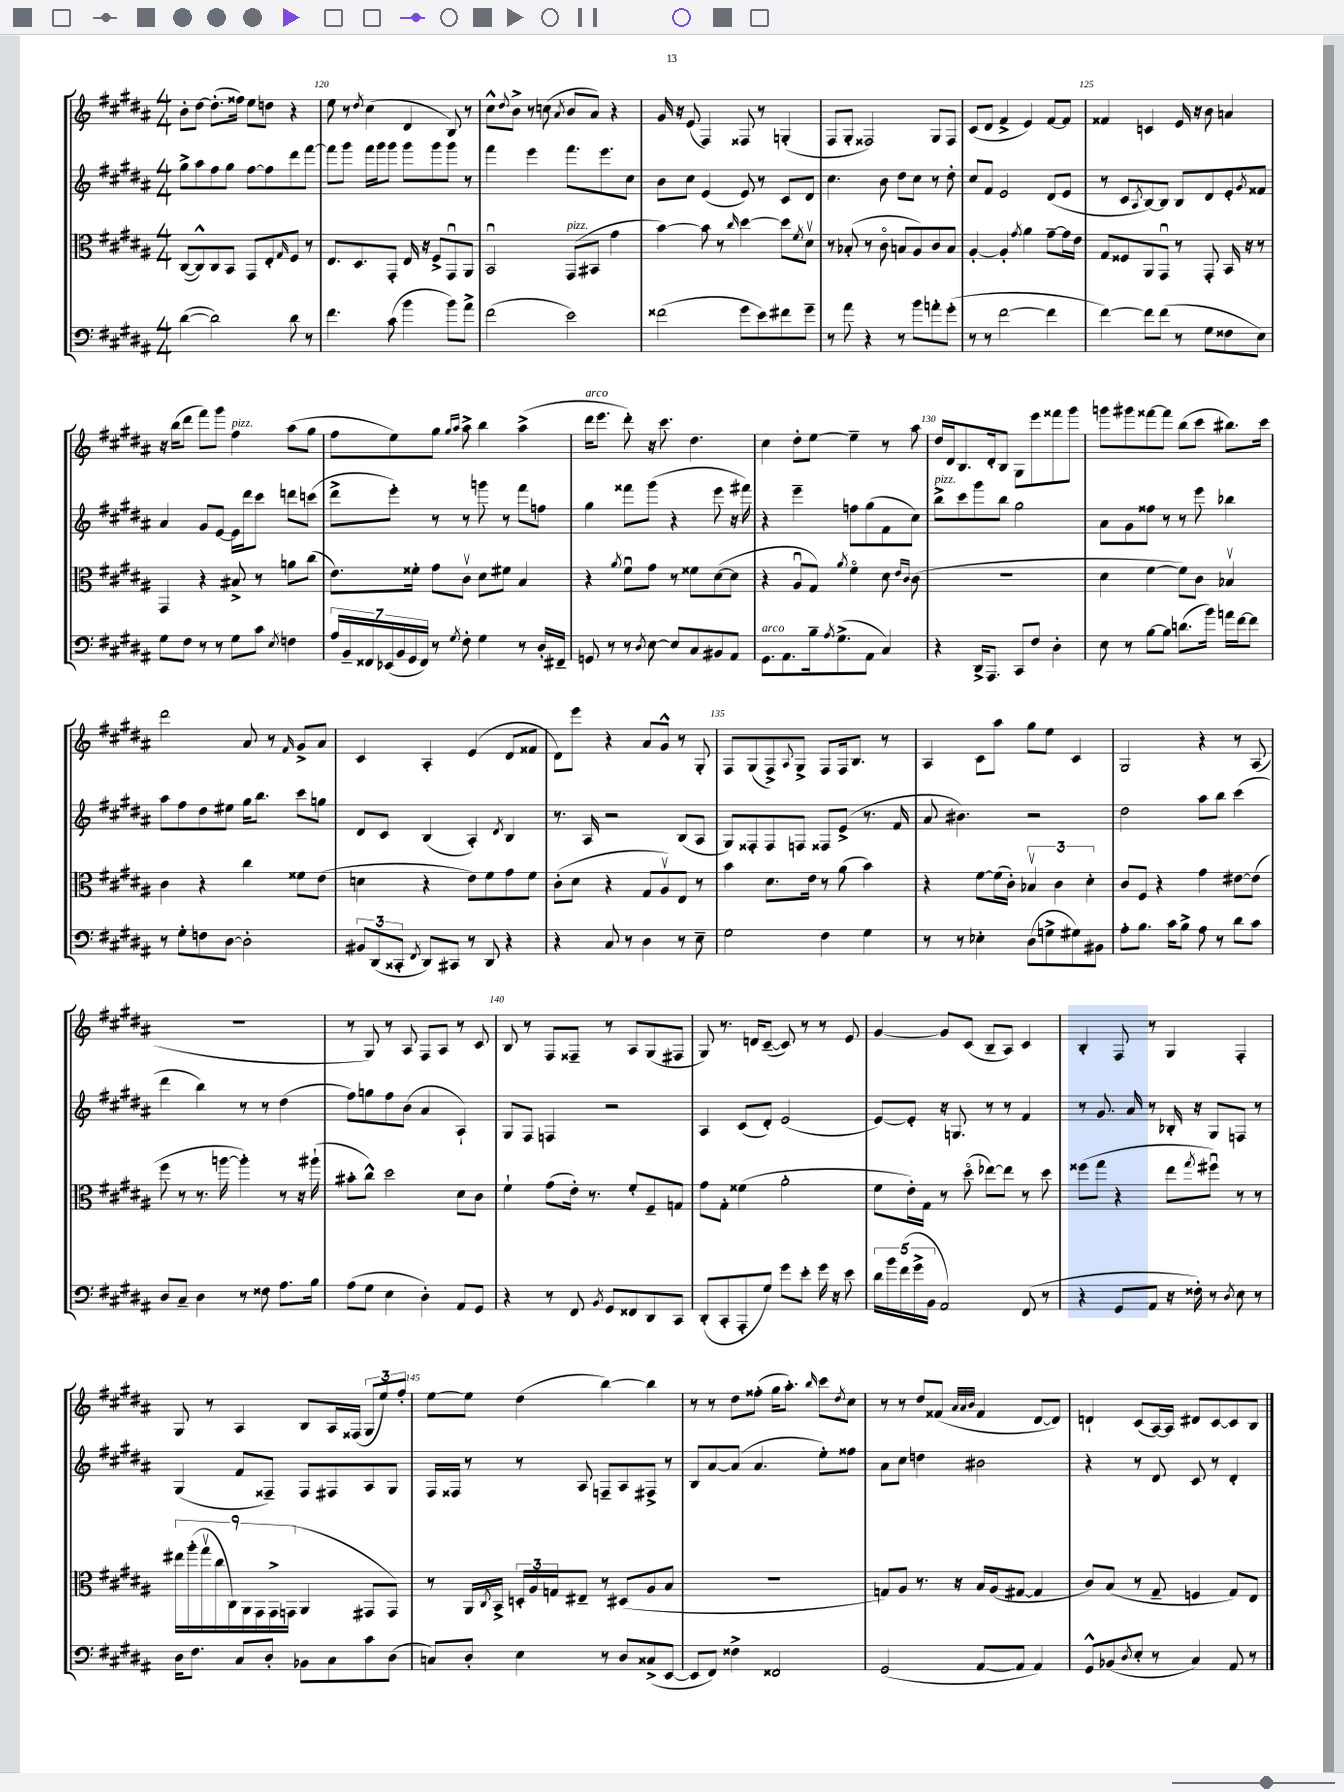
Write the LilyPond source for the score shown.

<<
\new StaffGroup <<
\new Staff = "s0" {
    \clef treble \key b \major \numericTimeSignature \time 4/4
    b'8-. dis''8~ dis''8.-.( fisis''16) e''8 d''8 r4 |
    e''8 r8 \acciaccatura { dis''8 } cis''4( dis'4 b8) r8 |
    cis''8-^ \appoggiatura { dis''8 } b'8-> r8 c''8( \acciaccatura { ais'8 } b'8 ais'8) r4 |
    gis'16 r16 e'8( fis4) fisis8 r8 g4-.( |
    fis8 gis8-. fisis2) gis8 fisis8 |
    cis'8( dis'8 fis'4-> e'4) fis'8~ fis'8 |
    fisis'4 c'4 e'16 r16 b'8 a'4 |
    r16 b''16( dis'''8 fis'''8) gis'''8 fis''4^\markup { \italic "pizz." } ais''8( gis''8 |
    fis''8 e''8) gis''8 \grace { gis''16 ais''16 } ais''8-> b''4 ais''4->( |
    dis'''16^\markup { \italic "arco" } e'''8. dis'''8-.) r16 cis'''8. dis''4. |
    cis''4 dis''8-. e''8~ e''4-- r8 ais''8 |
    dis''16 dis'16 b8. dis'16-. b8 gis8 e'''8 fisis'''8 gis'''8 |
    g'''8 gis'''8 fisis'''8~ fisis'''8 b''8( cis'''8 bis''8.) cis'''16 |
    dis'''2 ais'8 r8 \grace { fis'16 } gis'8-> ais'8 |
    cis'4 ais4-. e'4( dis'8 fisis'8 |
    dis'8) e'''8 r4 ais'8 gis'8-^ r8 gis8-. |
    fis8 gis8( fis8->) \appoggiatura { ais8 } gis8-> fis8 fis16 b8. r8 |
    ais4 cis'8 ais''8 gis''8 e''8 cis'4 |
    gis2 r4 r8 ais8( |
    R1 |
    r8 gis8) r8 ais8 fis8 ais8 r8 cis'8 |
    b8 r8 fis8 fisis8-- r8 ais8 gis8( fis8 |
    gis8) r8. d'16 cis'8~--( cis'8) r8 r8 e'8 |
    gis'4~ gis'8 cis'8( b8-- ais8) cis'4 |
    b4-. fis8 r8 gis4 fis4-. |
    gis8 r8 ais4 b8 ais16 fisis16( \tuplet 3/2 { gis8 e''8) fis''8-. } |
    e''8~ e''8 dis''4( b''4~) b''4 |
    r8 r8 dis''8 fisis''8-.( gis''16 ais''8.-.) \grace { b''16 } cis'''8 \acciaccatura { dis''8 } cis''8 |
    r8 r8 dis''8 fisis'8( \grace { ais'32 ais'32 b'32 } fisis'4 dis'8~ dis'8) |
    d'4-! cis'8( ais16~) ais16 dis'8 cis'8~ cis'8 b8 \bar "|." |
}
\new Staff = "s1" {
    \clef treble \key b \major \numericTimeSignature \time 4/4
    gis''8-> ais''8 fis''8 gis''8 fis''8~ fis''8 dis'''8 fis'''8~ |
    fis'''8 gis'''8 fis'''16 gis'''16 gis'''8 gis'''8 gis'''8 gis'''8 r8 |
    fis'''4 e'''4 fis'''8. e'''8. cis''8 |
    b'8 cis''8 e'4( e'8) r8 cis'8 dis'8 |
    cis''4. b'8 dis''8 cis''8 r8 dis''8-. |
    cis''8 fis'8 e'2 dis'8( e'8 |
    r8 cis'8 \acciaccatura { ais8 } b8~) b8 b8 dis'8 e'8-. \acciaccatura { gis'8 } fisis'8 |
    ais'4 gis'8 e'8~ e'16 dis'''16 cis'''8 d'''8 c'''8( |
    dis'''8-> e'''8-.) r8 r8 g'''8 r8 fis'''8 f''8 |
    gis''4 fisis'''8 gis'''8( r4 e'''8 r16 fis'''16) |
    r4 e'''4-- f''8 gis''8( fis'8 cis''8) |
    b''8->^\markup { \italic "pizz." } cis'''8 gis'''8 b''8 gis''2 |
    ais'8 gis'8 fisis''8 r8 r8 e'''8 bes''4 |
    ais''8 fis''8 dis''8 eis''8 gis''16 b''8. cis'''8 g''8 |
    dis'8 cis'8 b4( ais4-.) \acciaccatura { dis'8 } b4 |
    r8. ais16 r2 b8( ais8 |
    gis8) fisis8-. fisis8 f8 fisis8 e'8->( r8. fis'16 |
    ais'8 bis'4.) r2 |
    dis''2 ais''8 b''8 cis'''4( |
    dis'''4 b''4) r8 r8 dis''4( |
    fis''8) g''8 fis''8 b'8( ais'4 ais4-!) |
    gis8 fis8 f4 r2 |
    ais4 cis'8( dis'8-.) e'2( |
    e'8~) e'8-. r16 g8. r8 r8 fis'4 |
    r8 gis'8. ais'16 r8 bes16-. r16 gis8 f8 r8 |
    gis4( fis'8 fisis8--) fisis8 fis8 ais8 gis8 |
    fis16 fisis16 r8 r8 ais8 f8-- ais8 fis8-> r8 |
    b8 ais'8~ ais'8( ais'4. e''8-.) fisis''8 |
    ais'8 cis''8 d''4 bis'2 |
    r4 r8 dis'8 cis'8 r8 dis'4-. \bar "|." |
}
\new Staff = "s2" {
    \clef alto \key b \major \numericTimeSignature \time 4/4
    cis8~( cis8-^) cis8 b,8 gis,8 e8-. \grace { gis16 } fis8 r8 |
    e8. dis8. gis,8-. e16 r16 fis8-> gis,8\downbow ais,8 |
    b,2\downbow gis,8^\markup { \italic "pizz." }( bis,8 gis'4 |
    b'4~) b'8 r8 \grace { cis''16 } dis''4~ dis''8 \acciaccatura { fis'8 } dis'8\upbow |
    r8 bes8-.( r8 cis'8\flageolet b8 ais8) cis'8 b8 |
    ais4~-. ais4-. \acciaccatura { gis'8 } ais'4 gis'8~-- gis'16 e'16 |
    gis8 fisis8 ais,8 gis,8\downbow r8 gis,8-. b,16 r16 r8 |
    gis,4 r4 bis8-> r8 a'8 cis''8( |
    e'8.) fisis'16-. gis'8 cis'8\upbow dis'8 fis'8 b4 |
    r4 \acciaccatura { ais'8 } fis'8\downbow gis'8 r8 fisis'8 dis'8~( dis'8 |
    r4 ais8\downbow gis8) \acciaccatura { ais'8 } fis'4\flageolet dis'8 \grace { e'16 cis'16 } cis'8( |
    R1 |
    dis'4 fis'4~ fis'8) cis'8 bes4\upbow |
    cis'4 r4 cis''4 fisis'8 e'8( |
    d'4 r4 e'8) fis'8 gis'8 fis'8 |
    cis'8-.( dis'8 r4 gis8 ais8\upbow) e8 r8 |
    b'4 dis'8. e'16 r8 ais'8( b'4) |
    r4 fis'8~ fis'16( cis'16-.) \tuplet 3/2 { bes4\upbow cis'4 dis'4-. } |
    cis'8 fis8 r4 gis'4 eis'8~ eis'8( |
    fis''8 r8 r8. a''16~ a''4-.) r8 r16 ais''16-!( |
    bis'8-. cis''8-^) dis''2 dis'8 cis'8 |
    fis'4-! gis'8( e'16-.) r8. fis'8-. fis8-- g8 |
    gis'8 gis8-. fisis'4( ais'2-. |
    fis'8 e'16-.) gis16 r8 dis''8\flageolet( ees''8~) ees''8 r8 dis''8 |
    fisis''8( gis''8 r4 e''8 \acciaccatura { gis''8 } fis''8\downbow) r8 r8 |
    \tuplet 9/8 { eis''16 ais''16-.( gis''16\upbow cis''16 cis16) ais,16 gis,16 gis,16-> g,16( } ais,4 gis,8 gis,8) |
    r8 ais,16 \acciaccatura { cis8 } b,16-> \tuplet 3/2 { d16-. ais16 g16 } eis8-- r8 dis8( ais8 b8 |
    R1 |
    g8) ais8 r8. r16 b16 ais16( gis8~ gis4 |
    cis'8) b8( r8 gis8-- f4 gis8) e8 \bar "|." |
}
\new Staff = "s3" {
    \clef bass \key b \major \numericTimeSignature \time 4/4
    dis'4~( dis'2) dis'8 r8 |
    fis'4. cis'8( b'4 b'8) ais'8-> |
    fis'2( e'2) |
    fisis'2( gis'8 e'8) fis'8 gis'8-- |
    r8 ais'8 r4 r8 b'8 a'8-. gis'8-.( |
    r8 r8 fis'2~ fis'4 |
    fis'4~) fis'8 fis'8( r8 gis8 fisis8 e8) |
    gis8 fis8 r8 r8 gis8 cis'8 \acciaccatura { e8 } f4 |
    \tuplet 7/4 { ais16 b,16-- fisis,16 ees,16( b,16 gis,16 fisis,16) } r8 \acciaccatura { gis8 } fis8-. gis4 r8 dis16-. fis,16-- |
    g,8 r8 r8 \acciaccatura { dis8 } e8~ e8 cis8 bis,8 ais,8 |
    gis,8.^\markup { \italic "arco" } ais,8. b16-- \acciaccatura { ais8 } gis8.->( ais,8 cis4) |
    r4 dis,16-> ais,,8. cis,8 fis8 dis4-. |
    e8 r8 b8~ b8 d'8.( b'16) a'16 fis'16~ fis'8 |
    r8 gis8-. f8 dis8~ dis2-. |
    \tuplet 3/2 { bis,8 dis,8( cisis,8-. } \acciaccatura { fis,8 } dis,8) cis,8 r8 dis,8 r4 |
    r4 cis8 r8 dis4 r8 e8-- |
    gis2 fis4 gis4 |
    r8 r8 ees4-. dis8( g8-> gis8) bis,8 |
    ais8-. b8. cis'16 b8-> ais8 r8 dis'8 cis'8 |
    dis8 cis8-- dis4 r8 fisis8 ais8. b16 |
    ais8( gis8 e4 dis4-.) ais,8 gis,8 |
    r4 r8 fis,8 \acciaccatura { b,8 } gis,8 fisis,8 dis,8 cis,8 |
    dis,8-.( cis,8-. ais,,8-. gis8) gis'8 e'8-. gis'16 r16 e'8 |
    \tuplet 5/4 { dis'16 b'16 fis'16( gis'16-> b,16 } ais,2) fis,8( r8 |
    r4 gis,8 ais,8 r16 fisis16-.) r8 \acciaccatura { dis8 } e8 r8 |
    dis16 fis8. cis8 dis8-. bes,8 cis8 cis'8 dis8( |
    c8) dis8-. e4 r8 dis8 cisis8->( e,8~ |
    e,8 fis,8) fisis4-> fisis,2 |
    gis,2( ais,8~ ais,8 ais,4) |
    gis,8-^ bes,8( \acciaccatura { dis8 } e8-. r8 cis4) ais,8 r8 \bar "|." |
}
>>
>>
\layout { \context { \Score currentBarNumber = #119 \override BarNumber.break-visibility = ##(#f #t #t) barNumberVisibility = #(every-nth-bar-number-visible 5) } }
